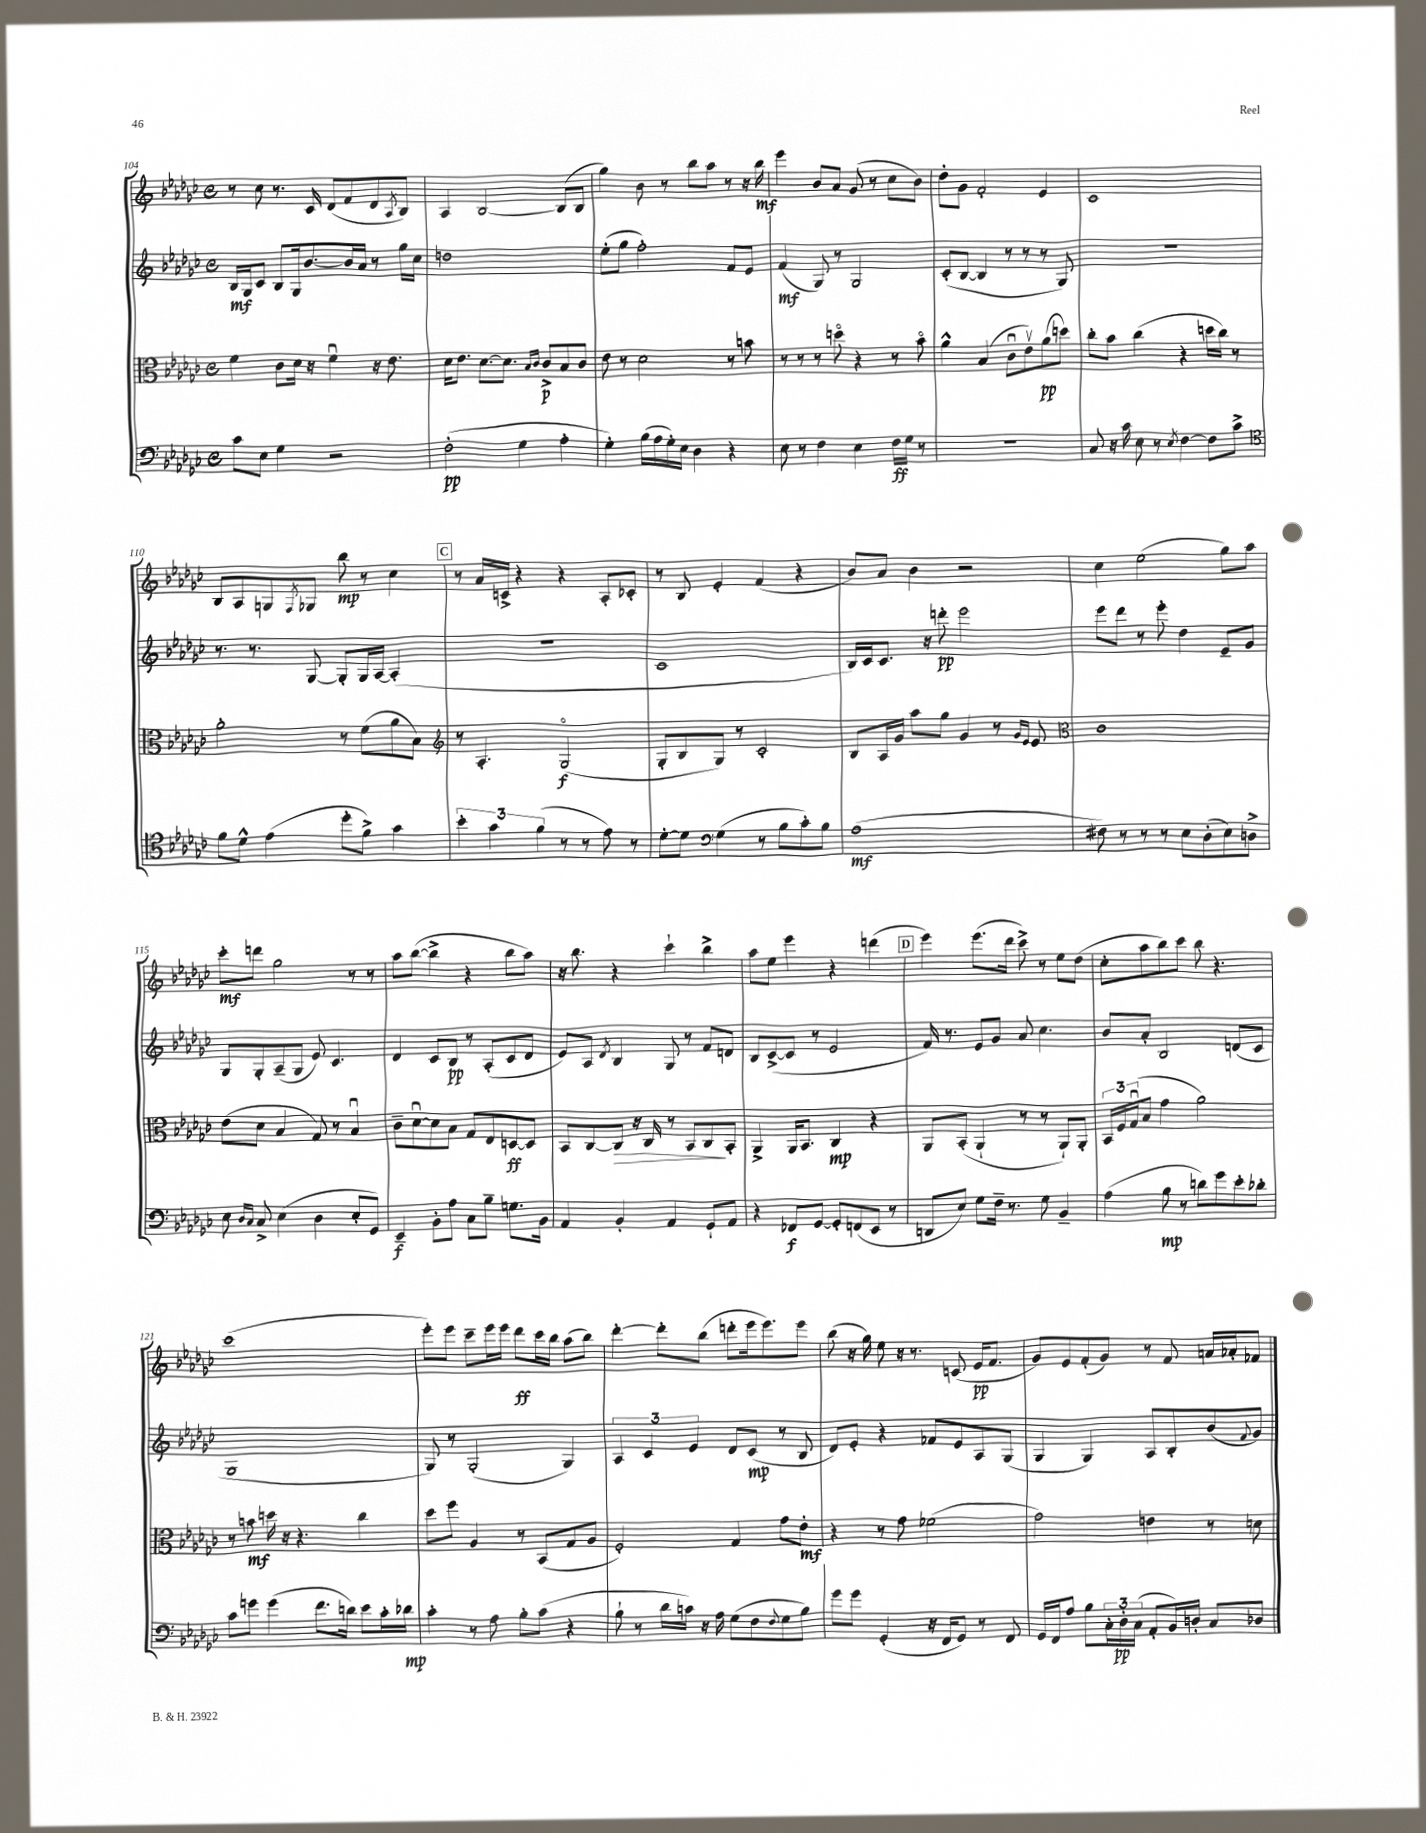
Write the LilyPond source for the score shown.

<<
\new StaffGroup <<
\new Staff = "s0" {
    \clef treble \key ges \major \defaultTimeSignature \time 4/4
    r8 ces''8 r8. ces'16 des'8( f'8 des'8 \acciaccatura { aes8 } bes8) |
    aes4 bes2~ bes8( bes8 |
    ges''4) bes'8 r8 bes''8 aes''8 r8 r16 bes''16\mf |
    ees'''4 bes'8 aes'8 ges'8( r8 ces''8 bes'8) |
    des''8-. ges'8 f'2-. ees'4 |
    ces'1 |
    bes8 aes8 g8 \acciaccatura { f8 } ges8 bes''8\mp r8 ces''4 |
    \mark \markup { \box "C" } r8 aes'16 c'16-> r4 r4 aes8-. ces'8-. |
    r8 bes8 ees'4-. f'4( r4 |
    bes'8) aes'8 bes'4 r2 |
    ces''4 ees''2( ges''8) aes''8 |
    ces'''8-.\mf d'''8 ges''2 r8 r8 |
    aes''8 bes''8~( bes''4-> r4 bes''8 aes''8) |
    r16 bes''8. r4 ces'''4-! bes''4-> |
    aes''8 ees''8 ees'''4 r4 d'''4( |
    \mark \markup { \box "D" } ees'''4) ees'''8.( des'''16 ces'''8->) r8 ees''8 des''8( |
    ces''8-. aes''8 bes''8) ces'''8 bes''8 r4. |
    ces'''1( |
    ees'''8-.) ees'''8 ces'''8-- ees'''16 ees'''16 des'''8\ff ces'''16 bes''16 aes''8( bes''8) |
    des'''4~-. des'''8-. bes''8( d'''8-. ees'''16 ees'''8.) ees'''8 |
    bes''8( r16 ges''16) ees''8 r16 r8. c'8( ees'16\pp f'8. |
    ges'8) ees'8 f'8-.( ges'8) r8 f'8 a'16 aes'16-. fes'8 \bar "|." |
}
\new Staff = "s1" {
    \clef treble \key ges \major \defaultTimeSignature \time 4/4
    bes16\mf ges16 ces'8 bes8 ges16 bes'8.~ bes'16 aes'16 r8 ges''16 ces''16 |
    d''1 |
    ees''8-.( ges''8 f''2-.) f'8 ees'8 |
    f'4\mf( ges8) r8 ges2 |
    ces'8-.( bes8~ bes4 r8 r8 r8 ges8) |
    R1 |
    r8. r8. ges8~ ges8-. ges16 aes16~ aes4-.( |
    \mark \markup { \box "C" } r1 |
    ces'1 |
    bes16) ces'16 ces'8. r16 d'''8-.\pp ees'''2 |
    ees'''8 des'''8 r8 ees'''8-. des''4 ees'8-- ges'8 |
    ges8 ges8-. aes8--( ges8 ees'8) ces'4. |
    des'4 ces'8 bes8\pp r8 aes8-.( ces'8 des'8 |
    ees'8) aes8 \acciaccatura { des'8 } bes4 ges8 r8 f'8 d'8 |
    bes8 ces'8~->( ces'8 r8 ees'2 |
    \mark \markup { \box "D" } f'16) r8. ees'8 ges'8 aes'8 ces''4. |
    bes'8 aes'8-. bes2 d'8( ces'8 |
    ges1 |
    ges8) r8 ges2-.( ges4) |
    \tuplet 3/2 { aes4 ces'4 ees'4 } des'8 ces'8\mp( r8 bes8 |
    des'8) ees'8-. r4 fes'8 ees'8 aes8 ges8( |
    ges4 ges4) aes8 bes8-. bes'8( \appoggiatura { f'8 } ges'8) \bar "|." |
}
\new Staff = "s2" {
    \clef alto \key ges \major \defaultTimeSignature \time 4/4
    f'4 ces'8 des'16 r16 f'4\downbow r16 ees'8. |
    des'16 ees'8. des'8.~ des'8. \grace { bes16 ces'16 } ces'8->\p bes8 ces'8 |
    ees'8 r8 des'2 r8 b'8 |
    r8 r8 r8 d''8\flageolet r4 r8 bes'8\flageolet |
    aes'4-^ bes4( ces'8\downbow ees'8\upbow) aes'8\pp( d''8) |
    ces''8-. bes'8 ces''4( r4 d''16 ces''16) r8 |
    aes'2-. r8 f'8( aes'8 bes8) |
    \mark \markup { \box "C" } \clef treble r8 aes4.-. ges2\flageolet\f( |
    ges8-. bes8 ges8) r8 ces'2-. |
    bes8 aes16 ges'16 aes''8 ges''8 ges'4 r8 \grace { ges'16 ees'16 } ees'8 |
    \clef alto ces'1 |
    ees'8( des'8 bes4 ges8) r8 bes4\downbow |
    ces'8-- des'8~\downbow des'8 bes8 ges8 ees8 d8~\ff d8 |
    bes,8 ces8~ ces8\> r16 ces16 r8 bes,8 ces8\! bes,8-. |
    aes,4-> aes,16 bes,8. ces4\mp r4 |
    \mark \markup { \box "D" } aes,8 bes,8-.( aes,4-! r8 r8 aes,8-!) aes,8-. |
    \tuplet 3/2 { bes,16 f16 ges16\downbow( } bes8 ges'4 aes'2) |
    r8 b'8\mf d''16 r16 r4. ces''4 |
    des''8 f''8 aes4 r8 bes,8( ges8 aes8 |
    f2-.) ges4 ges'8 ees'8-.\mf |
    r4 r8 ges'8 fes'2( |
    ges'2) e'4 r8 d'8 \bar "|." |
}
\new Staff = "s3" {
    \clef bass \key ges \major \defaultTimeSignature \time 4/4
    ces'8 ees8 ges4 r2 |
    f2-.\pp( ges4 aes4-. |
    ges4-.) bes16( aes16 ges16-.) ees16 des4 r4 |
    ees8 r8 f4 ees4 f16\ff ges16 r8 |
    R1 |
    ces8 r16 ces'16 ees8 r8 \acciaccatura { ees8 } f4~ f8 ces'8-> |
    \clef tenor f'8 des'8-^ ees'4( des''8-. f'8->) ges'4 |
    \mark \markup { \box "C" } \tuplet 3/2 { bes'4-. ges'4 f'4( } r8 r8 ees'8) r8 |
    des'8~-. des'8 \clef bass ges4( r8 bes8 ces'8-.) bes8 |
    aes1\mf( |
    fis8) r8 r8 r8 ees8 des8-.( ees8) d8-> |
    ees8 \grace { des16 ces16 } ces8-> ees4( des4 ees8-. ges,8) |
    ees,4--\f bes,8-. aes8 ces8 bes8-- g8. bes,16 |
    aes,4 bes,4-. aes,4 ges,8-! aes,8 |
    r4 fes,8\f ges,8~ ges,8-. f,8( ees,8 r8 |
    \mark \markup { \box "D" } d,8 ees8) ges8 f16-- r8. ges8 bes,4-- |
    aes4( bes8\mp r8 d'8) ges'8 ees'8-. des'8-. |
    ces'8 g'8 g'4( f'8. d'16) ees'8 ces'16-. des'16\mp |
    ces'4-. r8 aes8 bes8-. ces'8( r4 |
    bes8-! r8 des'16 c'16) r16 aes16 ges8( f8 \appoggiatura { f8 } ges8 bes8) |
    ges'8 ges'8 ges,4-.( r16 f,16 ges,8) r8 f,8 |
    ges,16 f,16 aes8 bes8 \tuplet 3/2 { ces16-. des16-.\pp ces16( } aes,8-. bes,16) d16-. ces8 des8 \bar "|." |
}
>>
>>
\layout { \context { \Score currentBarNumber = #104 } }
